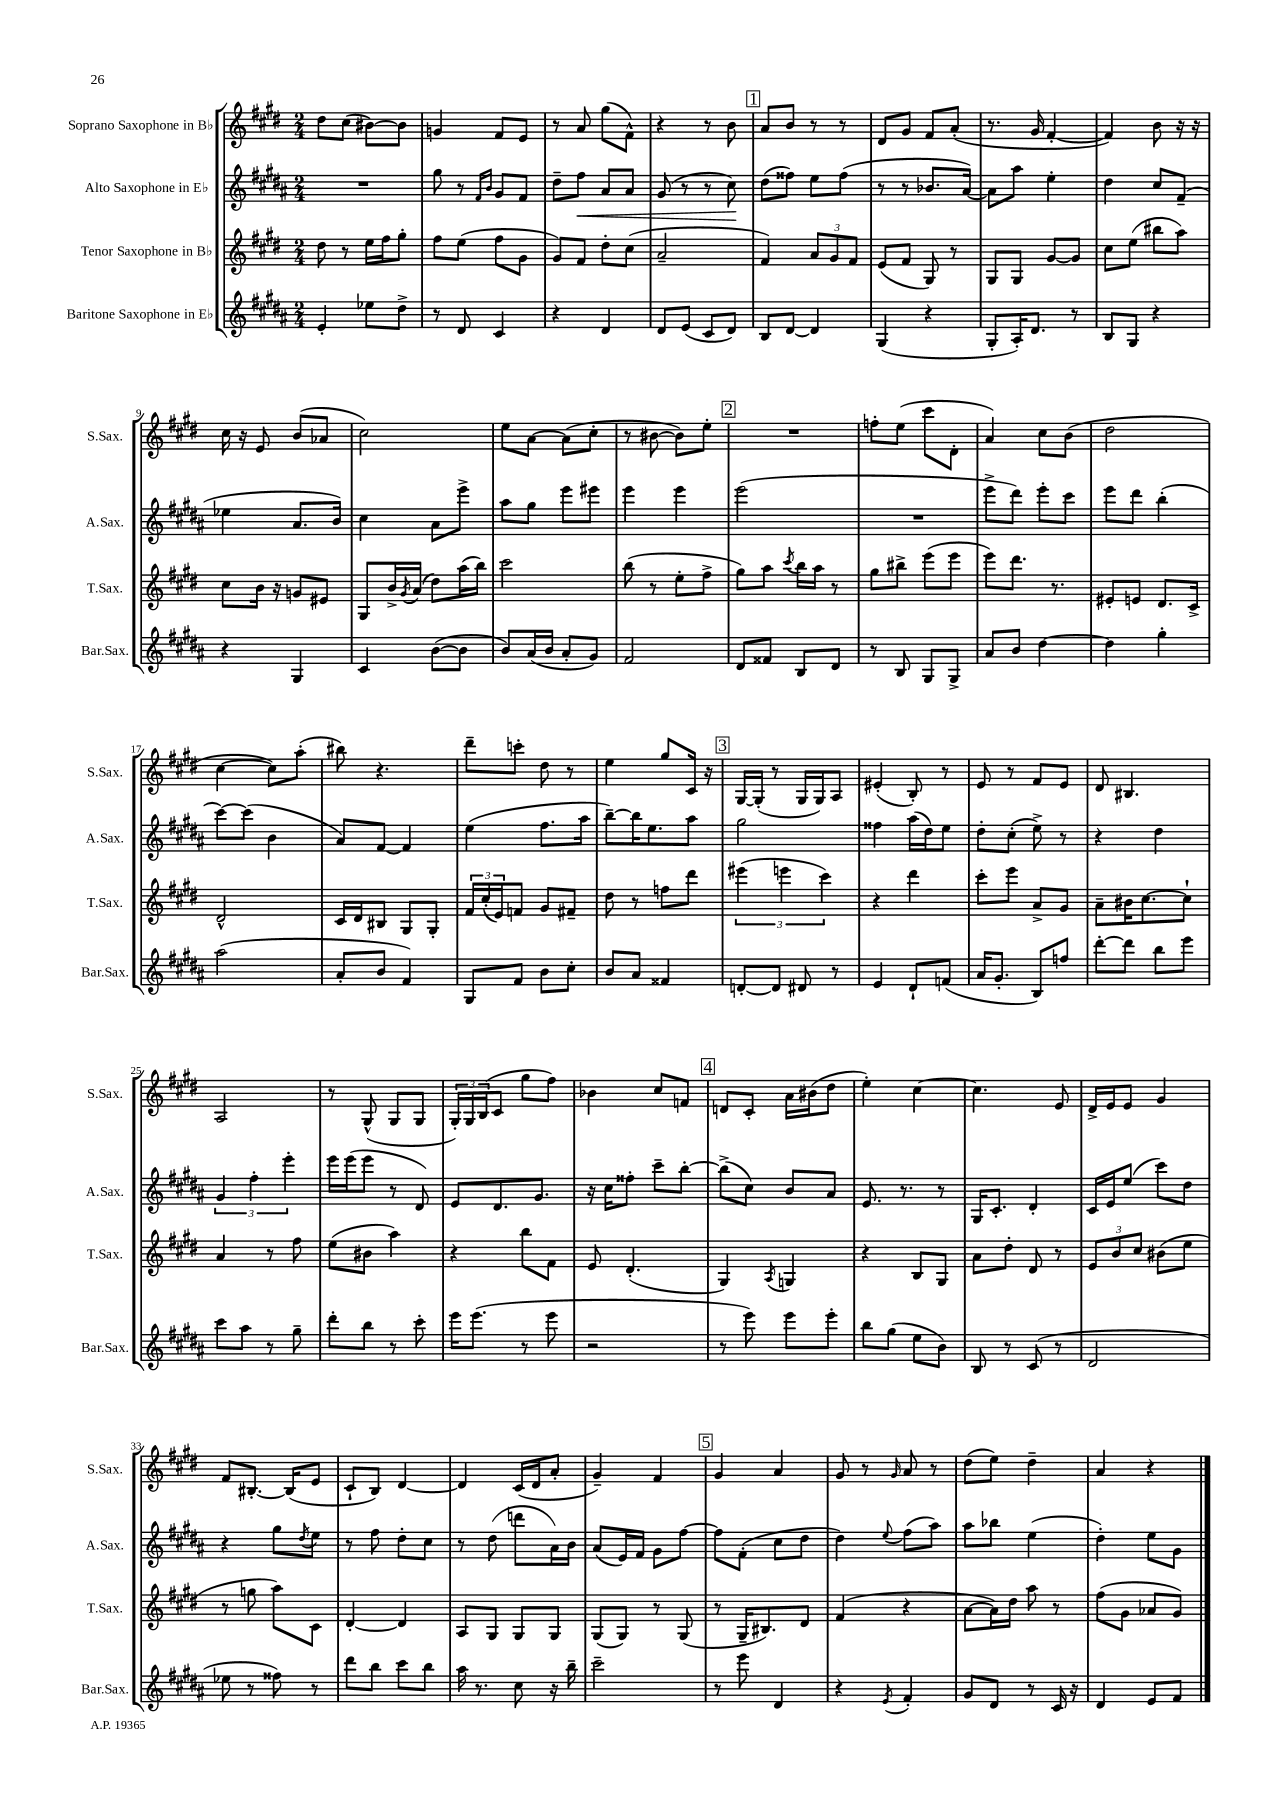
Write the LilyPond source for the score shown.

<<
\new StaffGroup <<
\new Staff = "s0" \with { instrumentName = "Soprano Saxophone in Bb" shortInstrumentName = "S.Sax." } {
    \clef treble \key e \major \numericTimeSignature \time 2/4
    dis''8 cis''8( bis'8~) bis'8 |
    g'4 fis'8 e'8 |
    r8 a'8 gis''8( fis'8-^) |
    r4 r8 b'8 |
    \mark \markup { \box "1" } a'8 b'8 r8 r8 |
    dis'8 gis'8 fis'8 a'8-.( |
    r8. gis'16 fis'4~-. |
    fis'4) b'8 r16 r16 |
    cis''16 r16 e'8 b'8( aes'8 |
    cis''2) |
    e''8 a'8~ a'8( cis''8-. |
    r8 bis'8~ bis'8) e''8-. |
    \mark \markup { \box "2" } R2 |
    f''8-. e''8( cis'''8 dis'8-. |
    a'4) cis''8 b'8( |
    dis''2 |
    cis''4~ cis''8) a''8-.( |
    bis''8) r4. |
    dis'''8-- c'''8-. dis''8 r8 |
    e''4 gis''8 cis'16 r16 |
    \mark \markup { \box "3" } gis16~ gis16-.( r8 gis16 gis16) a8 |
    eis'4-.( b8-.) r8 |
    e'8 r8 fis'8 e'8 |
    dis'8 bis4. |
    a2 |
    r8 gis8-^( gis8 gis8 |
    \tuplet 3/2 { gis16-.) gis16 b16( } cis'8 gis''8 fis''8) |
    bes'4 cis''8 f'8 |
    \mark \markup { \box "4" } d'8 cis'8-. a'16 bis'16( dis''8 |
    e''4-.) cis''4~ |
    cis''4. e'8 |
    dis'16-> e'16 e'8 gis'4 |
    fis'8 bis8.~-. bis16( e'8 |
    cis'8-! b8) dis'4~ |
    dis'4 cis'16( dis'16 a'8-. |
    gis'4--) fis'4 |
    \mark \markup { \box "5" } gis'4 a'4 |
    gis'8 r8 \grace { gis'16 } a'8 r8 |
    dis''8( e''8) dis''4-- |
    a'4 r4 \bar "|." |
}
\new Staff = "s1" \with { instrumentName = "Alto Saxophone in Eb" shortInstrumentName = "A.Sax." } {
    \clef treble \key b \major \numericTimeSignature \time 2/4
    R2 |
    gis''8 r8 \grace { fis'16 b'16 } gis'8 fis'8 |
    dis''8-- fis''8\< ais'8 ais'8 |
    gis'8( r8 r8 cis''8\!) |
    \mark \markup { \box "1" } dis''8( fisis''8) e''8 fisis''8( |
    r8 r8 bes'8. ais'16~) |
    ais'8 ais''8 e''4-. |
    dis''4 cis''8 fis'8--( |
    ees''4 ais'8. b'16) |
    cis''4 ais'8 e'''8-> |
    ais''8 gis''8 e'''8 eis'''8 |
    e'''4 e'''4 |
    \mark \markup { \box "2" } e'''2( |
    R2 |
    e'''8-> dis'''8) e'''8-. cis'''8 |
    e'''8 dis'''8 b''4-.( |
    cis'''8~) cis'''8( b'4 |
    ais'8) fis'8~ fis'4 |
    e''4( fis''8. ais''16 |
    b''8~--) b''16 e''8. ais''8 |
    \mark \markup { \box "3" } gis''2 |
    fisis''4 ais''16( dis''16) e''8 |
    dis''8-. cis''8-.( e''8->) r8 |
    r4 dis''4 |
    \tuplet 3/2 { gis'4 fis''4-. e'''4-. } |
    e'''16 e'''16( e'''8 r8 dis'8) |
    e'8 dis'8. gis'8. |
    r16 cis''16 fisis''8-. cis'''8-- b''8~-. |
    \mark \markup { \box "4" } b''8->( cis''8) b'8 ais'8 |
    e'8. r8. r8 |
    gis16 cis'8.-. dis'4-. |
    cis'16 e'16 e''8( cis'''8) dis''8 |
    r4 gis''8 \acciaccatura { dis''8 } e''8 |
    r8 fis''8 dis''8-. cis''8 |
    r8 dis''8( d'''8 ais'16) b'16 |
    ais'8( e'16) fis'16 gis'8 fis''8~ |
    \mark \markup { \box "5" } fis''8 fis'8-.( cis''8 dis''8 |
    dis''4) \appoggiatura { e''8 } fis''8( ais''8) |
    ais''8 bes''8 e''4( |
    dis''4-.) e''8 gis'8 \bar "|." |
}
\new Staff = "s2" \with { instrumentName = "Tenor Saxophone in Bb" shortInstrumentName = "T.Sax." } {
    \clef treble \key e \major \numericTimeSignature \time 2/4
    dis''8 r8 e''16 fis''16 gis''8-. |
    fis''8 e''8( fis''8 gis'8 |
    gis'8) fis'8 dis''8-. cis''8( |
    a'2-- |
    \mark \markup { \box "1" } fis'4) \tuplet 3/2 { a'8 gis'8 fis'8 } |
    e'8( fis'8 gis8) r8 |
    gis8 gis8 gis'8~ gis'8 |
    cis''8 e''8( bis''8 a''8) |
    cis''8 b'16 r16 g'8 eis'8 |
    gis8 b'16-> \acciaccatura { gis'8 } a'16( dis''8) a''16( b''16) |
    cis'''2 |
    b''8( r8 e''8-. fis''8-> |
    \mark \markup { \box "2" } gis''8) a''8 \acciaccatura { cis'''8 } b''16 a''16 r8 |
    gis''8 bis''8-> e'''8( e'''8 |
    e'''8) dis'''8. r8. |
    eis'8-. e'8 dis'8. cis'16-> |
    dis'2-^ |
    cis'16 dis'16 bis8 gis8 gis8-. |
    \tuplet 3/2 { fis'16 cis''16-.( e'16) } f'8 gis'8 fis'8-- |
    dis''8 r8 f''8 dis'''8 |
    \mark \markup { \box "3" } \tuplet 3/2 { eis'''4( e'''4 cis'''4) } |
    r4 dis'''4 |
    cis'''8-. e'''8 a'8-> gis'8 |
    a'8-- bis'16 cis''8.~ cis''8-! |
    a'4 r8 fis''8 |
    e''8( bis'8 a''4) |
    r4 b''8 fis'8 |
    e'8 dis'4.-.( |
    \mark \markup { \box "4" } gis4) \acciaccatura { a8 } g4 |
    r4 b8 gis8 |
    a'8 dis''8-. dis'8 r8 |
    \tuplet 3/2 { e'8 b'8 cis''8 } bis'8( e''8 |
    r8 g''8 a''8) cis'8 |
    dis'4~-. dis'4 |
    a8 gis8 gis8 gis8 |
    gis8( gis8) r8 gis8( |
    \mark \markup { \box "5" } r8 gis16-- bis8.) dis'8 |
    fis'4( r4 |
    a'8~ a'16) dis''16 a''8 r8 |
    fis''8( gis'8 aes'8 gis'8) \bar "|." |
}
\new Staff = "s3" \with { instrumentName = "Baritone Saxophone in Eb" shortInstrumentName = "Bar.Sax." } {
    \clef treble \key b \major \numericTimeSignature \time 2/4
    e'4-. ees''8 dis''8-> |
    r8 dis'8 cis'4 |
    r4 dis'4 |
    dis'8 e'8( cis'8 dis'8) |
    \mark \markup { \box "1" } b8 dis'8~ dis'4 |
    gis4( r4 |
    gis8-. ais16-.) dis'8. r8 |
    b8 gis8 r4 |
    r4 gis4 |
    cis'4 b'8~( b'8 |
    b'8) ais'16( b'16 ais'8-. gis'8) |
    fis'2 |
    \mark \markup { \box "2" } dis'8 fisis'8 b8 dis'8 |
    r8 b8 gis8 gis8-> |
    ais'8 b'8 dis''4~ |
    dis''4 gis''4-. |
    ais''2( |
    ais'8-. b'8 fis'4) |
    gis8 fis'8 b'8 cis''8-. |
    b'8 ais'8 fisis'4 |
    \mark \markup { \box "3" } d'8~-. d'8 dis'8 r8 |
    e'4 dis'8-! f'8( |
    ais'16 gis'8.-. b8) f''8 |
    dis'''8~-. dis'''8 b''8 e'''8 |
    cis'''8 ais''8 r8 gis''8-- |
    dis'''8-. b''8 r8 cis'''8-. |
    e'''16 e'''8.( r8 e'''8 |
    r2 |
    \mark \markup { \box "4" } r8 e'''8) e'''8 e'''8-. |
    b''8 gis''8( e''8 b'8) |
    b8 r8 cis'8( r8 |
    dis'2 |
    ees''8 r8 fisis''8) r8 |
    dis'''8 b''8 cis'''8 b''8 |
    ais''16 r8. cis''8 r16 b''16-- |
    cis'''2-- |
    \mark \markup { \box "5" } r8 e'''8 dis'4 |
    r4 \acciaccatura { e'8 } fis'4-. |
    gis'8 dis'8 r8 cis'16 r16 |
    dis'4 e'8 fis'8 \bar "|." |
}
>>
>>
